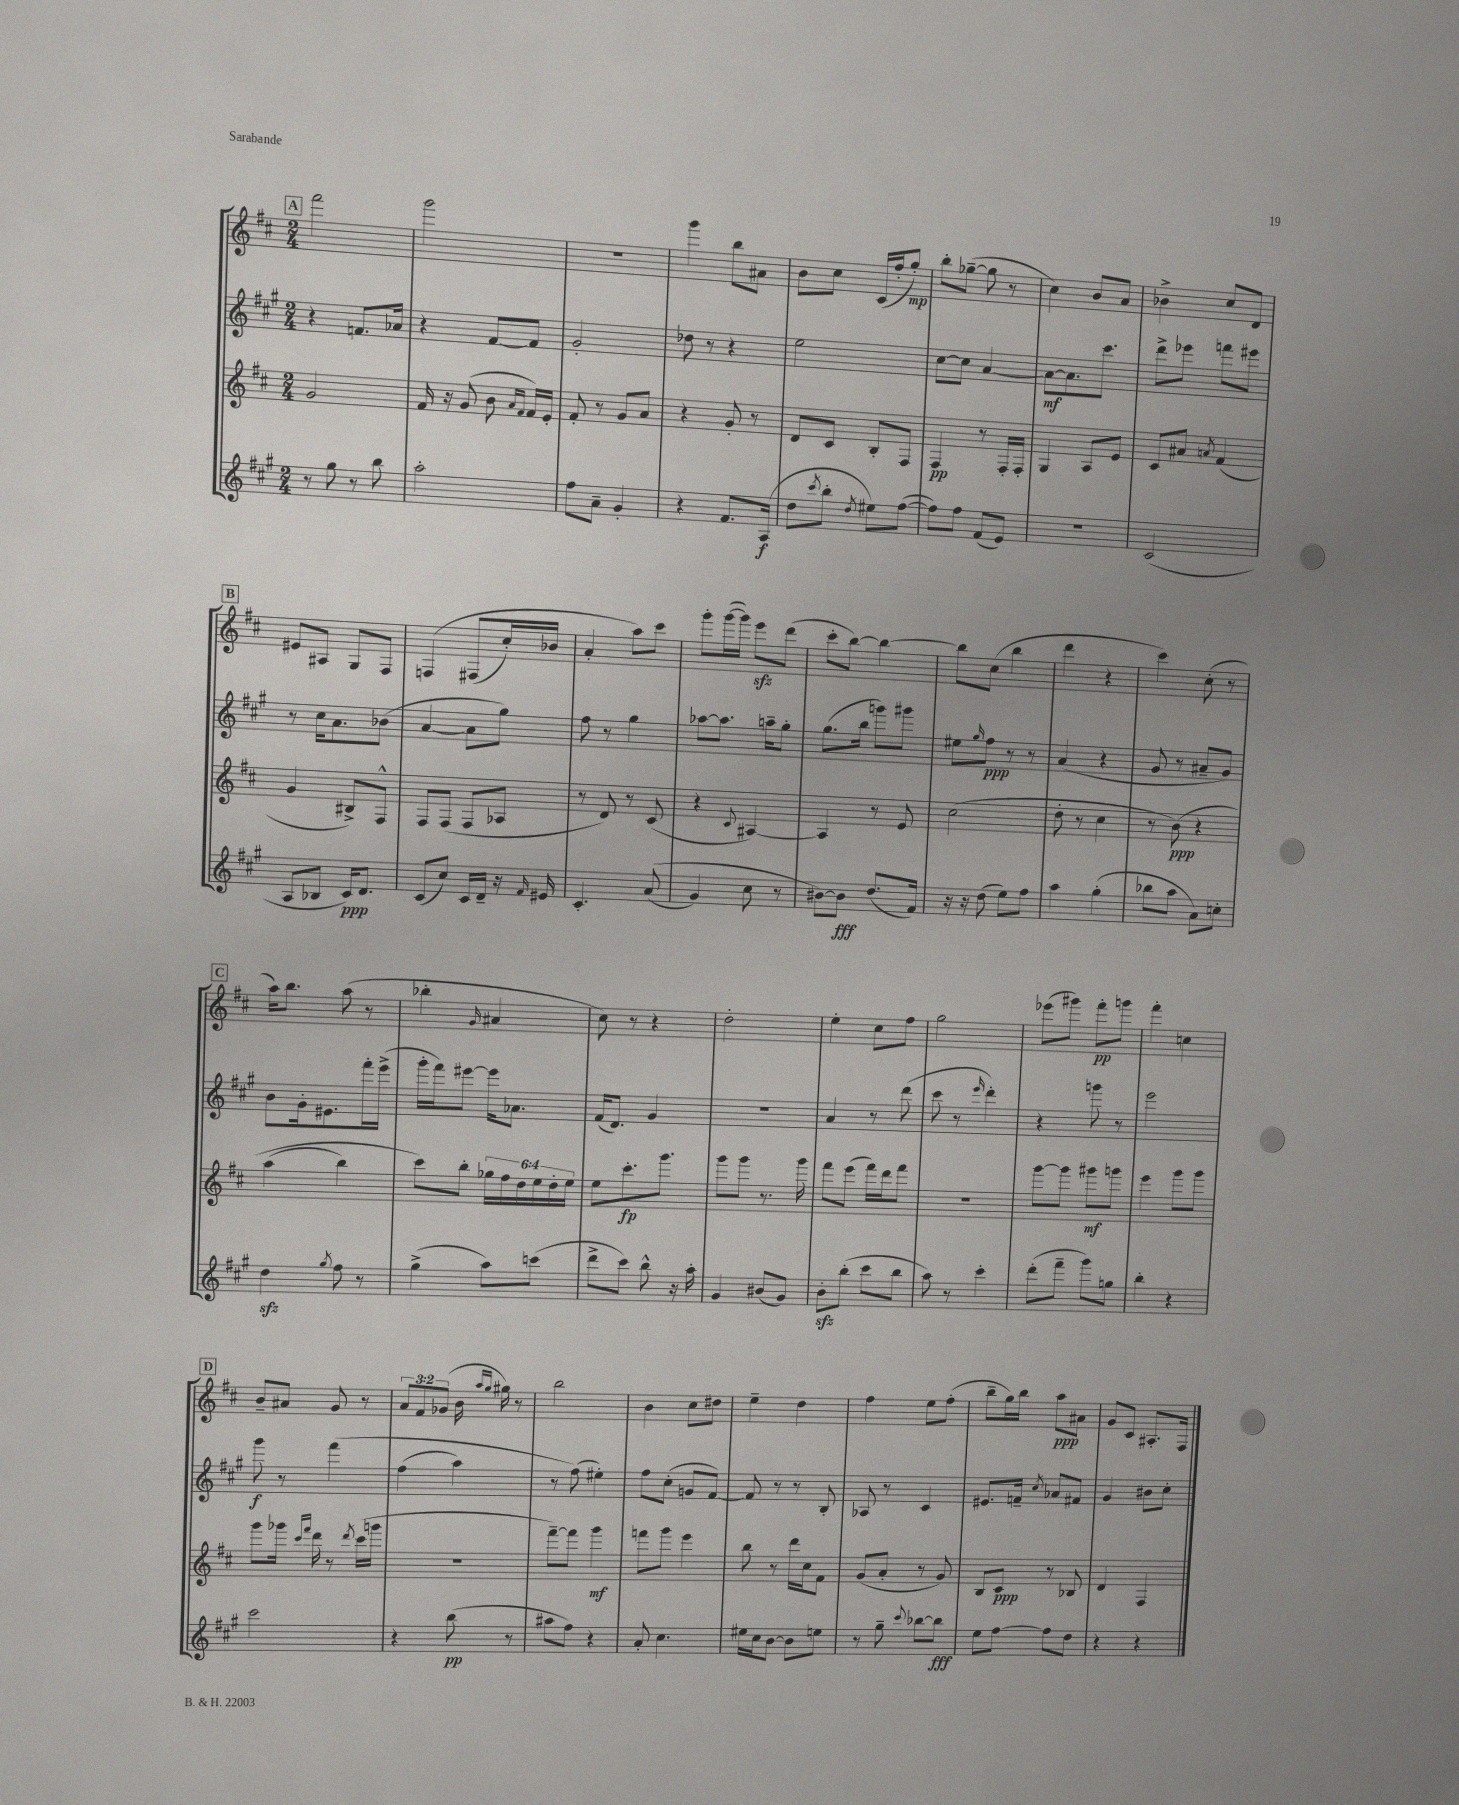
<<
\new StaffGroup <<
\new Staff = "s0" {
    \clef treble \key d \major \numericTimeSignature \time 2/4 \override Staff.TupletNumber.text = #tuplet-number::calc-fraction-text
    \mark \markup { \box "A" } fis'''2 |
    g'''2 |
    R2 |
    g'''4 b''8 ais'8 |
    b'8 cis''8 cis'16( fis''16-. g''8-.\mp) |
    b''8-. ges''8~--( ges''8 r8 |
    cis''4) b'8 a'8 |
    bes'4-> cis''8 d'8 |
    \mark \markup { \box "B" } eis'8 ais8 g8 fis8 |
    f4\( fis8( cis''16-.) bes'16 |
    a'4-. a''8\) cis'''8 |
    g'''8-. g'''16~( g'''16) e'''8\sfz d'''8( |
    cis'''8-. b''8~) b''4~ |
    b''8 cis''8( b''4 |
    d'''4 r4 |
    cis'''4) cis''8-.( r8 |
    \mark \markup { \box "C" } a''16) b''8. a''8( r8 |
    bes''4-. \grace { g'16 } ais'4 |
    cis''8) r8 r4 |
    d''2-. |
    e''4-. cis''8 fis''8 |
    g''2 |
    ees'''8( gis'''8) fis'''8-.\pp g'''8 |
    fis'''4-. c''4 |
    \mark \markup { \box "D" } b'8-- ais'8 g'8 r8 |
    \tuplet 3/2 { a'8 fis'8 ges'8( } b'16 \grace { a''16 g''16 } gis''16) r8 |
    b''2 |
    b'4 cis''8 dis''8 |
    e''4-- d''4 |
    fis''4 e''8 fis''8-.( |
    b''8-- g''16) b''16 a''8\ppp ais'8 |
    g'8 cis'8 ais8.-. fis16 \bar "|." |
}
\new Staff = "s1" {
    \clef treble \key a \major \numericTimeSignature \time 2/4
    \mark \markup { \box "A" } r4 f'8. aes'16 |
    r4 fis'8~ fis'8 |
    gis'2-. |
    des''8 r8 r4 |
    e''2 |
    cis''8~ cis''8 a'4~ |
    a'8~\mf a'8. cis'''8. |
    d'''8-> ees'''8 f'''8 eis'''8 |
    \mark \markup { \box "B" } r8 cis''16 a'8. bes'8( |
    a'4~ a'8 gis''8) |
    fis''8 r8 gis''4 |
    aes''8~ aes''8. a''16-- gis''8-. |
    gis''8.( b''16 g'''8) gis'''8 |
    eis''8 \grace { gis''16 } fis''8\ppp r8 r8 |
    a'4( r4 |
    gis'8 r8 ais'8-- gis'8) |
    \mark \markup { \box "C" } b'8 gis'16-. eis'8. fis'''16-. e'''16->( |
    gis'''16-. fis'''16) eis'''8~ eis'''16 aes'8. |
    fis'16( d'8.) gis'4 |
    R2 |
    a'4 r8 d'''8( |
    cis'''8 r8 \grace { e'''16 } d'''4-.) |
    r4 g'''8 r8 |
    e'''2 |
    \mark \markup { \box "D" } gis'''8\f r8 fis'''4\( |
    fis''4( a''4) |
    r8 fis''8(\) eis''4-.) |
    fis''8 cis''8-.( g'8 fis'8~) |
    fis'8 r8 r8 b8-. |
    aes8 r8 cis'4 |
    eis'8. f'16-- \acciaccatura { cis''8 } aes'8 fis'8 |
    gis'4 bis'8 cis''8-. \bar "|." |
}
\new Staff = "s2" {
    \clef treble \key d \major \numericTimeSignature \time 2/4 \override Staff.TupletNumber.text = #tuplet-number::calc-fraction-text
    \mark \markup { \box "A" } g'2 |
    fis'16 r16 g'8( b'8 \grace { a'16 fis'16 } fis'16) e'16-. |
    fis'8-. r8 g'8 a'8 |
    r4 g'8-. r8 |
    d'8 cis'8 b8-. fis8 |
    fis4\pp r8 fis16-. fis16-. |
    g4 a8 e'8 |
    cis'8 ais'8 \acciaccatura { a'8 } fis'4( |
    \mark \markup { \box "B" } g'4 bis8->) fis8-^ |
    fis8 fis8( fis8 aes8 |
    r8 d'8) r8 cis'8( |
    r4 \appoggiatura { cis'8 } ais4~) |
    ais4 r8 e'8 |
    cis''2( |
    d''8-. r8 cis''4 |
    r8 b'8\ppp)\( r4 |
    \mark \markup { \box "C" } a''4( b''4) |
    cis'''8\) b''8-. \tuplet 6/4 { ges''16 fis''16 d''16 e''16 d''16-. e''16 } |
    e''8 cis'''8.-.\fp g'''8. |
    g'''8 g'''8 r8. g'''16 |
    fis'''8 e'''8( fis'''16) d'''16 fis'''8 |
    R2 |
    g'''8~ g'''8 gis'''8\mf g'''8 |
    e'''4 g'''8 g'''8 |
    \mark \markup { \box "D" } g'''8 ges'''16 \grace { cis'''16 fis'''16 } d'''16 r8 \acciaccatura { d'''8 } cis'''16( g'''16 |
    R2 |
    fis'''8~--) fis'''8 g'''4\mf |
    f'''8 g'''8 e'''4 |
    b''8 r8 d'''16 cis''16 fis'8 |
    g'8( a'8-. r8 g'8) |
    b8 cis'8\ppp r8 bes8 |
    d'4 fis4 \bar "|." |
}
\new Staff = "s3" {
    \clef treble \key a \major \numericTimeSignature \time 2/4
    \mark \markup { \box "A" } r8 gis''8 r8 b''8 |
    a''2-. |
    fis''8 a'8-- gis'4-. |
    r4 fis'8. a16\f( |
    d''8 \acciaccatura { cis'''8 } b''8-. \acciaccatura { d''8 } eis''8) fis''8~( |
    fis''8) fis''8 fis'8( e'8) |
    R2 |
    cis'2( |
    \mark \markup { \box "B" } a8 bes8 cis'16\ppp) d'8. |
    cis'8( cis''8) cis'16 d'16-- r16 \grace { fis'16 } eis'16 |
    cis'4.-. a'8(\( |
    gis'4) cis''8 r8 |
    bis'8~\) bis'8\fff d''8.( fis'16) |
    r16 r16 d''8( e''8) fis''8 |
    a''4 gis''4-.( |
    bes''8 a''8 a'8) c''8-. |
    \mark \markup { \box "C" } d''4\sfz \acciaccatura { gis''8 } fis''8 r8 |
    gis''4->( a''8) c'''8( |
    d'''8-> cis'''8) b''8-^ r16 a''16-. |
    gis'4 bis'8( gis'8) |
    b'8-.\sfz b''8-.( cis'''8 b''8 |
    a''8) r8 cis'''4-. |
    d'''8-.( fis'''8-- gis'''8) g''8 |
    b''4-. r4 |
    \mark \markup { \box "D" } cis'''2 |
    r4 b''8\pp( r8 |
    ais''8 fis''8) r4 |
    a'8-. cis''4. |
    eis''16 cis''16 b'8~ b'8 e''8 |
    r8 gis''8-- \appoggiatura { cis'''8 } bes''8~ bes''8\fff |
    e''8 fis''8~ fis''8 d''8 |
    r4 r4 \bar "|." |
}
>>
>>
